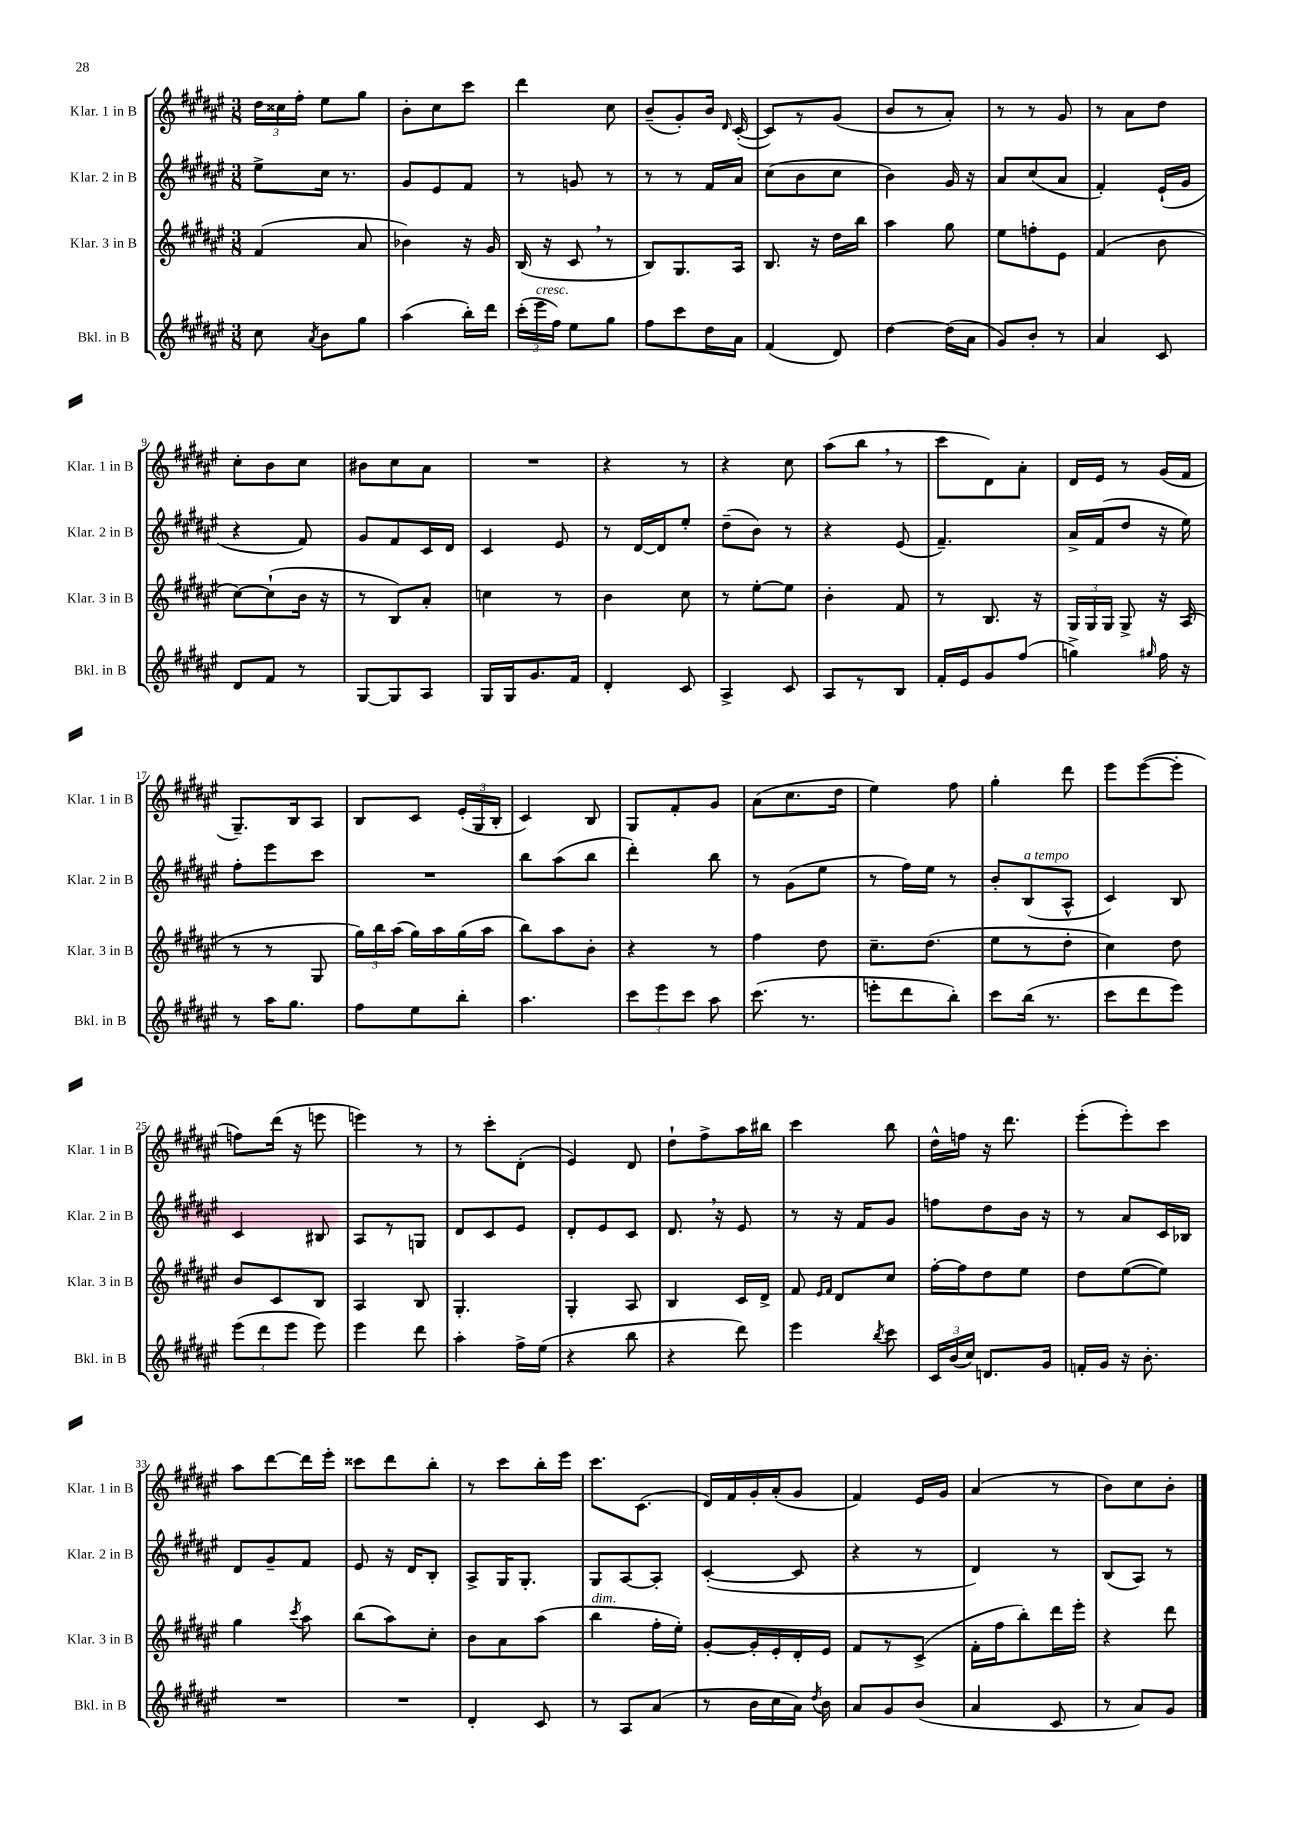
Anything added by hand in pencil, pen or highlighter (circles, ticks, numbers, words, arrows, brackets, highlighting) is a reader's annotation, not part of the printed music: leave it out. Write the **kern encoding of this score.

**kern	**kern	**kern	**kern
*part4	*part3	*part2	*part1
*staff4	*staff3	*staff2	*staff1
*I"Bkl. in B	*I"Klar. 3 in B	*I"Klar. 2 in B	*I"Klar. 1 in B
*I'Bkl. in B	*I'Klar. 3 in B	*I'Klar. 2 in B	*I'Klar. 1 in B
*clefG2	*clefG2	*clefG2	*clefG2
*k[f#c#g#d#a#e#]	*k[f#c#g#d#a#e#]	*k[f#c#g#d#a#e#]	*k[f#c#g#d#a#e#]
*M3/8	*M3/8	*M3/8	*M3/8
=1	=1	=1	=1
8cc#\	(4f#/	8ee#^\L	24dd#\LL
.	.	.	24cc##X\
.	.	.	24ff#'\JJ
8qa#/	.	.	.
8b\L	.	16cc#\Jk	8ee#\L
.	.	8.r	.
8gg#\J	8a#/	.	8gg#\J
=2	=2	=2	=2
(4aa#\	4b-X\)	8g#/L	8b'\L
.	.	8e#/	8cc#\
16bb'\LL)	16r	8f#/J	8ccc#\J
16ddd#\JJ	16g#/	.	.
=3	=3	=3	=3
(24ccc#'\LL	(16B/	8r	4ddd#\
!LO:TX:a:i:t=cresc.	!	!	!
24eee#\	.	.	.
.	16r	.	.
24ff#\JJ)	.	.	.
8ee#\L	8c#,/	8gn/	.
8gg#\J	8r	8r	8cc#\
=4	=4	=4	=4
8ff#\L	8B/L)	8r	(8b~/L
8ccc#\	8.G#/	8r	8g#'/)
16dd#\L	.	16f#/LL	16b/Jk
.	.	.	16qqd#/
16a#\JJ	16A#/Jk	16a#/JJ	([16c#'/
=5	=5	=5	=5
(4f#/	8.B/	(8cc#\L	8c#/L])
.	.	8b\	8r
.	16r	.	.
8d#/)	16dd#\LL	8cc#\J	(8g#/J
.	16bb\JJ	.	.
=6	=6	=6	=6
[4dd#\	4aa#\	4b\)	8b/L
.	.	.	8r
(16dd#\LL]	8gg#\	16g#/	8a#'/J)
16a#\JJ	.	16r	.
=7	=7	=7	=7
8g#/L)	8ee#\L	8a#/L	8r
8b'/J	8ffn'\	(8cc#/	8r
8r	8e#\J	8a#/J	8g#/
=8	=8	=8	=8
4a#/	(4f#/	4f#'/)	8r
.	.	.	8a#\L
8c#/	8b\	(16e#`/LL	8dd#\J
.	.	16g#/JJ	.
!!LO:LB:g=z
=9	=9	=9	=9
8d#/L	[8cc#\L)	4r	8cc#'\L
8f#/J	(8cc#`\]	.	8b\
8r	16b\Jk	8f#/)	8cc#\J
.	16r	.	.
=10	=10	=10	=10
[8G#/L	8r	8g#/L	8b#X\L
8G#/]	8B/L)	8f#/	8cc#\
8A#/J	8a#'/J	16c#/L	8a#\J
.	.	16d#/JJ	.
=11	=11	=11	=11
16G#/LL	4ccn\	4c#/	4.r
16G#/J	.	.	.
8.g#/	.	.	.
.	8r	8e#/	.
16f#/Jk	.	.	.
=12	=12	=12	=12
4d#'/	4b\	8r	4r
.	.	[16d#/LL	.
.	.	16d#/J]	.
8c#/	8cc#\	8ee#'/J	8r
=13	=13	=13	=13
4A#^/	8r	(8dd#~\L	4r
.	[8ee#'\L	8b\J)	.
8c#/	8ee#\J]	8r	8cc#\
=14	=14	=14	=14
8A#/L	4b'\	4r	(8aa#\L
8r	.	.	8bb,\J
8B/J	8f#/	(8e#/	8r
=15	=15	=15	=15
16f#'/LL	8r	4.f#~/)	8ccc#\L
16e#/J	.	.	.
8g#/	8.B/	.	8d#\)
(8ff#/J	.	.	8a#'\J
.	16r	.	.
=16	=16	=16	=16
4ggn^\)	24G#/LL	16a#^/LL	16d#/LL
.	24G#/	.	.
.	.	(16f#/J	16e#/JJ
.	24G#/JJ	.	.
.	8G#^/	8dd#/J	8r
16qqgg#X/	.	.	.
16ff#\	16r	16r	(16g#/LL
16r	(16A#/	16ee#\)	16f#/JJ
!!LO:LB:g=z
=17	=17	=17	=17
8r	8r	8ff#'\L	8.G#~/L)
16aa#\KL	8r	8eee#\	.
8.gg#\J	.	.	16B/k
.	8G#/	8ccc#\J	8A#/J
=18	=18	=18	=18
8ff#\L	24gg#\LL)	4.r	8B/L
.	24bb\	.	.
.	(24aa#\JJ	.	.
8ee#\	16gg#\LL)	.	8c#/J
.	16aa#\	.	.
8bb'\J	(16gg#\	.	(24e#'/LL
.	.	.	24G#/
.	16aa#\JJ	.	.
.	.	.	24B'/JJ
=19	=19	=19	=19
4.aa#\	8bb\L)	8bb\L	4c#/)
.	8aa#\	(8aa#\	.
.	8b'\J	8bb\J	8B/
=20	=20	=20	=20
12ccc#\L	4r	4ddd#'\)	8G#/L
12eee#\	.	.	.
.	.	.	8f#'/
12ccc#\J	.	.	.
8aa#\	8r	8bb\	8g#/J
=21	=21	=21	=21
(8.ccc#\	4ff#\	8r	(8a#\L
.	.	(8g#\L	8.cc#\
8.r	.	.	.
.	8dd#\	8ee#\J	.
.	.	.	16dd#\Jk
=22	=22	=22	=22
8eeen'\L	8.cc#~\L	8r	4ee#\)
8ddd#\	.	16ff#\LL)	.
.	(8.dd#\J	16ee#\JJ	.
8bb'\J)	.	8r	8ff#\
=23	=23	=23	=23
8ccc#\L	8ee#\L	8b'/L	4gg#'\
!	!	!LO:TX:a:i:t=a tempo	!
(16bb\Jk	8r	(8B/	.
8.r	.	.	.
.	8dd#'\J	8A#^^/J	8ddd#\
=24	=24	=24	=24
8ccc#\L	4cc#\)	4c#/)	8eee#\L
8ddd#\	.	.	([8eee#\
8eee#\J)	8dd#\	8B/	8eee#'\J]
!!LO:LB:g=z
=25	=25	=25	=25
(12eee#\L	8b/L	4c#/	8ffn\L)
12ddd#\	.	.	.
.	8c#/	.	(16ddd#\Jk
12eee#\J	.	.	.
.	.	.	16r
8eee#\)	8B/J	8B#X/	8eeen\
=26	=26	=26	=26
4eee#\	4A#/	8A#/L	4eeen\)
.	.	8r	.
8ddd#\	8B/	8Gn/J	8r
=27	=27	=27	=27
4aa#'\	4.G#'/	8d#/L	8r
.	.	8c#/	8ccc#'\L
16ff#^\LL	.	8e#/J	(8d#'\J
(16ee#\JJ	.	.	.
=28	=28	=28	=28
4r	4G#'/	8d#'/L	4e#/)
.	.	8e#/	.
8bb\	8A#/	8c#/J	8d#/
=29	=29	=29	=29
4r	4B/	8.d#,/	8dd#`\L
.	.	.	8ff#^\
.	.	16r	.
8ddd#\)	16c#/LL	8e#/	16aa#\L
.	16d#^/JJ	.	16bb#X\JJ
=30	=30	=30	=30
4eee#\	8f#/	8r	4ccc#\
.	16qqe#/LL	.	.
.	16qqf#/JJ	.	.
.	8d#/L	16r	.
.	.	16f#/KL	.
8qbb/	.	.	.
8ccc#\	8cc#/J	8g#/J	8bb\
=31	=31	=31	=31
24c#/LL	[16ff#'\LL	8ffn\L	16dd#^^\LL
(24b/	.	.	.
.	16ff#\J]	.	16ffn\JJ
24cc#/JJ)	.	.	.
8.dn/L	8dd#\	8dd#\	16r
.	.	.	8.ddd#\
.	8ee#\J	16b\Jk	.
16g#/Jk	.	16r	.
=32	=32	=32	=32
16fn'/LL	8dd#\L	8r	(8eee#'\L
16g#/JJ	.	.	.
16r	([8ee#\	8a#/L	8eee#'\)
8.b'\	.	.	.
.	8ee#\J])	16c#/L	8ccc#\J
.	.	16B-X/JJ	.
!!LO:LB:g=z
=33	=33	=33	=33
4.r	4gg#\	8d#/L	8aa#\L
.	.	8g#~/	[8ddd#\
.	8qccc#/	.	.
.	8aa#\	8f#/J	16ddd#\L]
.	.	.	16eee#'\JJ
=34	=34	=34	=34
4.r	(8bb\L	8e#/	8ccc##X\L
.	8aa#\)	16r	8ddd#\
.	.	16d#/KL	.
.	8cc#'\J	8B'/J	8bb'\J
=35	=35	=35	=35
4d#'/	8b\L	8A#^/L	8r
.	8a#\	16G#/K	8ccc#\L
.	.	8.G#'/J	.
8c#/	(8aa#\J	.	16bb'\L
.	.	.	16eee#\JJ
=36	=36	=36	=36
!	!LO:TX:a:i:t=dim.	!	!
8r	4bb\	8G#/L	8.ccc#\L
8A#/L	.	[8A#/	.
.	.	.	(8.c#\J
(8a#/J	16ff#'\LL	8A#'/J]	.
.	16ee#'\JJ)	.	.
=37	=37	=37	=37
8r	[8g#'/L	([4c#'/	16d#/LL)
.	.	.	16f#/
16b\LL	16g#'/L]	.	16g#'/
16cc#\	16e#'/	.	(16a#'/J
16a#\JJ)	16d#'/	8c#/]	8g#/J
8qdd#/	.	.	.
16b\	16e#/JJ	.	.
=38	=38	=38	=38
8a#/L	8f#/L	4r	4f#/)
8g#/	8r	.	.
(8b/J	(8c#^/J	8r	16e#/LL
.	.	.	16g#/JJ
=39	=39	=39	=39
4a#/	16f#'\LL	4d#/)	(4a#/
.	16ff#\J	.	.
.	8bb'\)	.	.
8c#/	16ddd#\L	8r	8r
.	16eee#'\JJ	.	.
=40	=40	=40	=40
8r	4r	(8B/L	8b\L)
8a#/L)	.	8A#/J)	8cc#\
8g#/J	8ddd#\	8r	8b'\J
==	==	==	==
*-	*-	*-	*-
